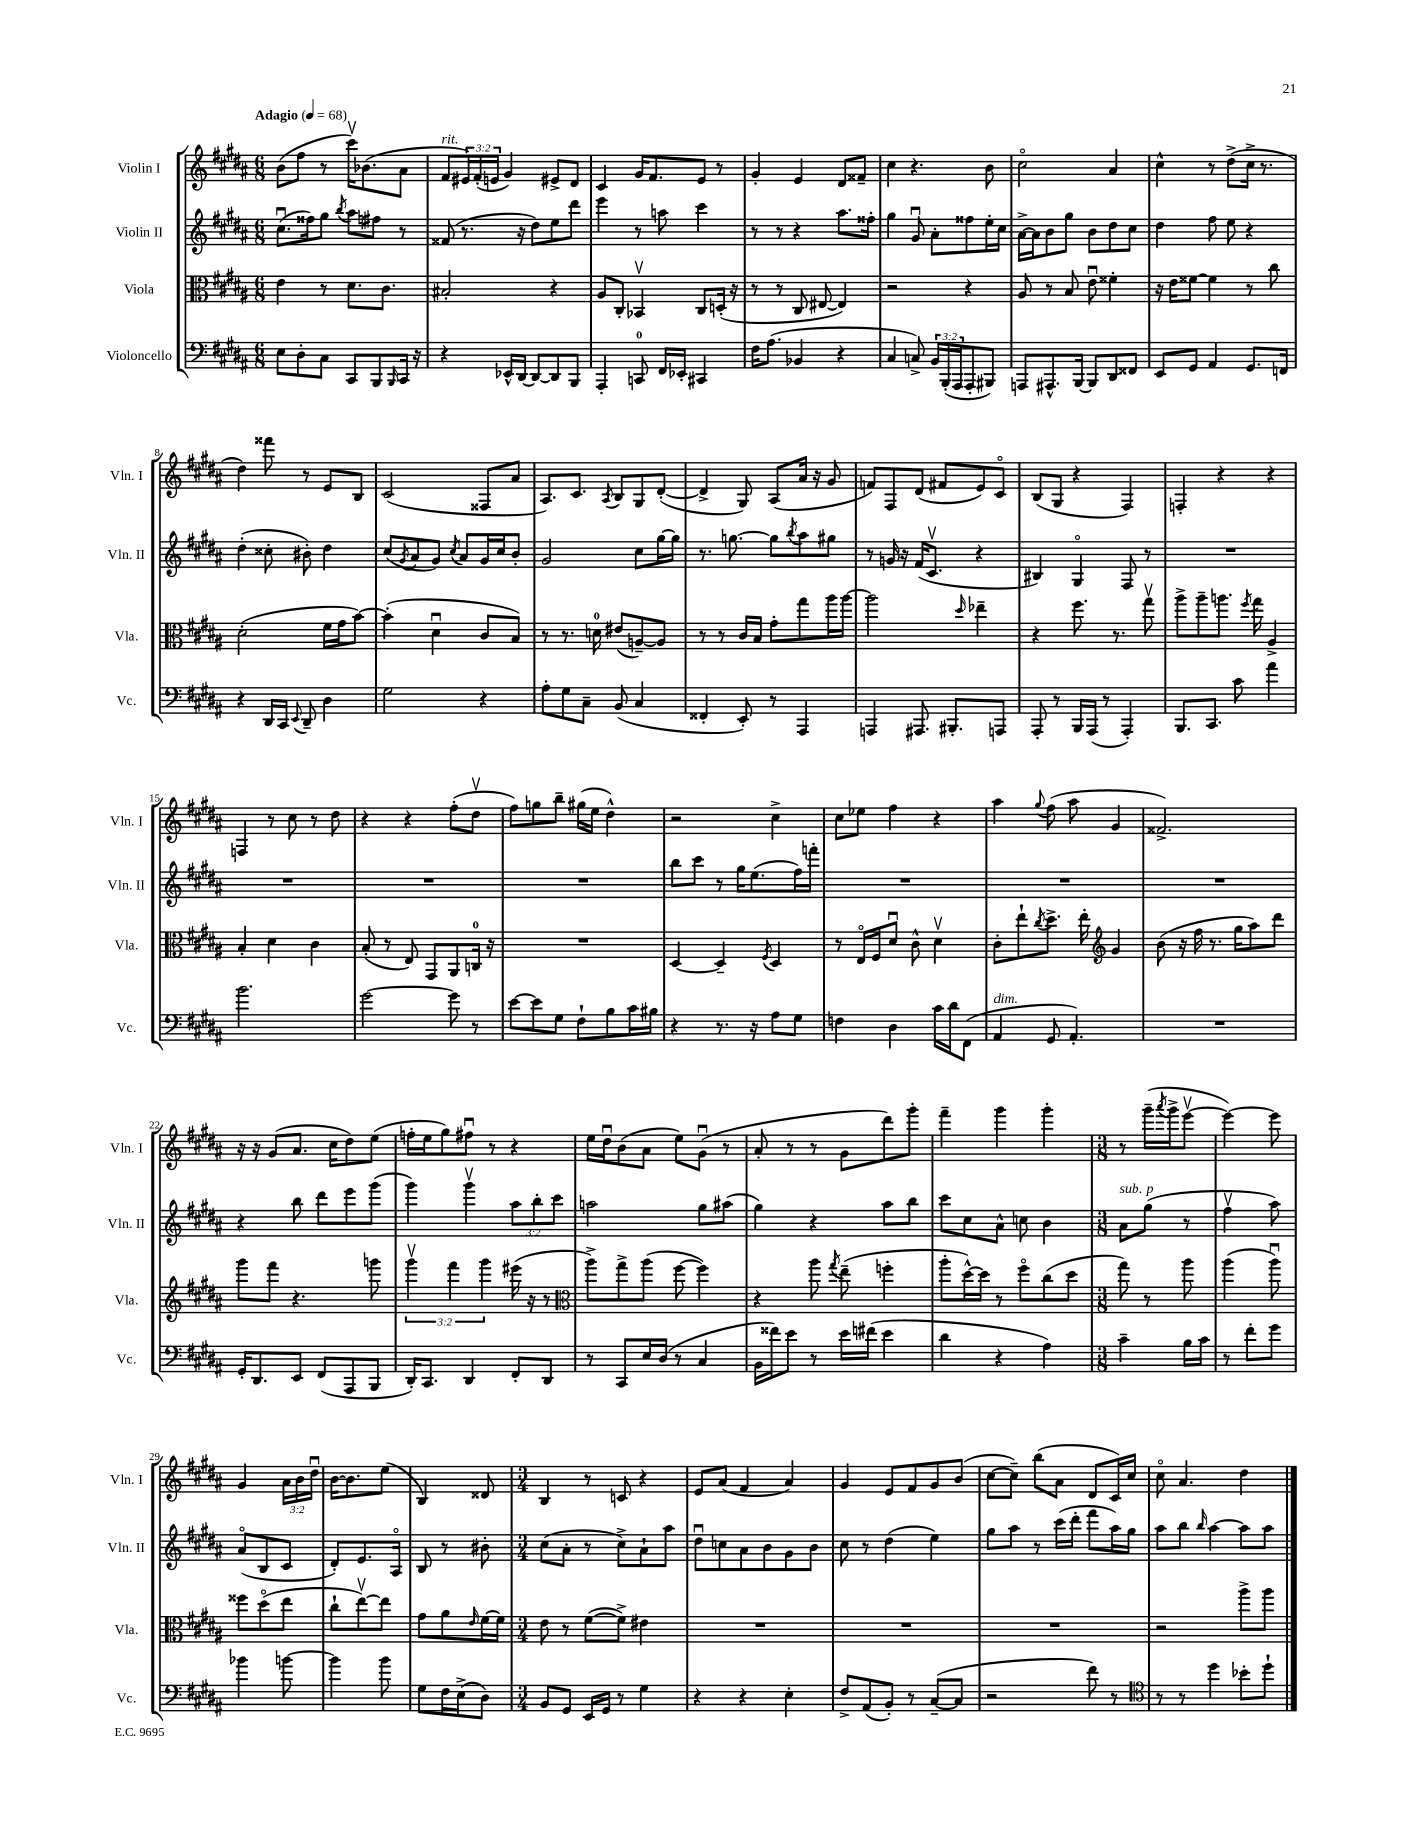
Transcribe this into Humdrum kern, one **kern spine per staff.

**kern	**kern	**kern	**kern
*part4	*part3	*part2	*part1
*staff4	*staff3	*staff2	*staff1
*I"Violoncello	*I"Viola	*I"Violin II	*I"Violin I
*I'Vc.	*I'Vla.	*I'Vln. II	*I'Vln. I
*clefF4	*clefC3	*clefG2	*clefG2
*k[f#c#g#d#a#]	*k[f#c#g#d#a#]	*k[f#c#g#d#a#]	*k[f#c#g#d#a#]
*M6/8	*M6/8	*M6/8	*M6/8
*MM68	*MM68	*MM68	*MM68
=1	=1	=1	=1
!	!	!	!LO:TX:a:B:t=Adagio
8E\L	4e\	(8.cc#u\L	(8b\L
8D#'\	.	.	8ff#\J
.	.	16ff##X\k)	.
8C#\J	8r	8gg#\J	8r
.	.	8qbb/	.
8CC#/L	8.d#\L	8aa#\L	16ccc#v\KL)
.	.	.	(8.b-X\
8BBB/	.	8ff#X\J	.
.	8.c#\J	.	.
16qqBBB/	.	.	.
16CC#/Jk	.	8r	8a#\J
16r	.	.	.
=2	=2	=2	=2
!	!	!	!LO:TX:a:i:t=rit.
4r	2B#X'/	(8f##X/	8f#/L
.	.	8.r	24e#X/L)
.	.	.	(24f#'/
.	.	.	24en/JJ
16EE-X^^/LL	.	.	4g#/)
[16DD#/JJ	.	16r	.
8DD#/L_	.	8dd#\L)	.
8DD#/]	4r	8ee\	8e#X^/L
8BBB/J	.	8ddd#\J	8d#/J
=3	=3	=3	=3
4AAA#'/	8A#/L	4eee\	4c#/
.	8C#'/J	.	.
8CCn/	4BB-Xv/	8r	16g#/KL
.	.	.	8.f#/
16FF#/LL	.	8aan\	.
16EE-X'/JJ	.	.	.
4CC#X/	8C#/L	4ccc#\	8e/J
.	(16Dn'/Jk	.	8r
.	16r	.	.
=4	=4	=4	=4
16F#\KL	8r	8r	4g#'/
(8.A#\J	.	.	.
.	8r	8r	.
4BB-X/	8C#/	4r	4e/
.	[8E#X/	.	.
4r	4E#/])	8.aa#\L	8d#/L
.	.	.	8f##X~/J
.	.	16ff##X'\Jk	.
=5	=5	=5	=5
4C#/	2r	4gg#\	4cc#\
8Cn^/)	.	8g#u/	4.r
24BB/LL	.	8a#'\L	.
(24BBB'/	.	.	.
24AAA#/J	.	.	.
8AAA#'/	4r	8ff##X\	.
8BBB#X/J)	.	16ee'\L	8b\
.	.	16cc#\JJ	.
=6	=6	=6	=6
8AAAn/L	8A#/	[16a#^\LL	2cc#\
.	.	16a#\J]	.
8.AAA#X^^/	8r	8b\	.
.	8B/	8gg#\J	.
[16BBB/Jk	.	.	.
8BBB/L]	8eu\	8b\L	.
8DD#/	4f##X'\	8dd#\	4a#/
8FF##X/J	.	8cc#\J	.
=7	=7	=7	=7
8EE/L	16r	4dd#\	4cc#^^\
.	16e\KL	.	.
8GG#/J	[8f##X\J	.	.
4AA#/	4f##\]	8ff#\	8r
.	.	8ee\	(8dd#^\L
8.GG#/L	8r	4r	16cc#^\Jk
.	.	.	8.r
.	8cc#\	.	.
16FFn/Jk	.	.	.
!!LO:LB:g=z
=8	=8	=8	=8
4r	(2d#'\	(4dd#'\	4dd#\)
16DD#/LL	.	8cc##X'\	8fff##X\
16CC#/JJ	.	.	.
8qqEE/	.	.	.
8DD#~/	.	8b#X'\)	8r
4D#\	16f#\LL	4dd#\	8e/L
.	16g#\J	.	.
.	[8b\J)	.	8B/J
=9	=9	=9	=9
2G#\	(4b'\]	(8cc#/L	(2c#/
.	.	8qg#/	.
.	.	8a#/	.
.	4d#u\	8g#/J)	.
.	.	8qcc#/	.
.	.	8a#/L	.
4r	8c#/L	16g#/L	8F##X/L
.	.	16cc#/J	.
.	8B/J)	8b'/J	8a#/J
=10	=10	=10	=10
8A#'\L	8r	2g#/	8.A#/L)
8G#\	8.r	.	.
.	.	.	8.c#/J
8C#~\J	.	.	.
.	16dn\	.	.
.	.	.	8qA#/
(8BB/	(8e#X/L	.	8B/L
4C#/	[8An~/)	8cc#\L	8G#/
.	8A/J]	[16gg#\L	([8d#'/J
.	.	16gg#\JJ]	.
=11	=11	=11	=11
4FF##X'/	8r	8.r	4d#^/]
.	8r	.	.
.	.	[8.ggn\	.
8EE'/)	16c#/LL	.	8G#/)
.	16B/JJ	.	.
8r	8g#'\L	8gg\L]	(8A#/L
.	.	8qbb/	.
4AAA#/	8gg#\	8aa#\	16a#/Jk
.	.	.	16r
.	16aa#\L	8gg#X\J	8g#/
.	[16aa#\JJ	.	.
=12	=12	=12	=12
4AAAn/	2aa#\]	8r	8fn/L)
.	.	16gn/	8F#/
.	.	16r	.
8.AAA#X/	.	(16f#/KL	(8d#/J
.	.	8.c#v/J	.
.	.	.	8f#X/L
8.BBB#X'/L	.	.	.
.	16qqdd#/	.	.
.	4ee-X~\	4r	8e/)
8AAAn/J	.	.	8c#/J
=13	=13	=13	=13
8AAA#'/	4r	4B#X/)	(8B/L
8r	.	.	8G#/J
16BBB/LL	8.ff#\	4G#/	4r
(16AAA#/JJ	.	.	.
8r	.	.	.
.	8.r	.	.
4AAA#'/)	.	8F#/	4F#/)
.	8gg#v\	8r	.
=14	=14	=14	=14
8.BBB/L	8aa#^\L	2.r	4Fn'/
.	8aa#~\	.	.
8.CC#/J	.	.	.
.	8.aan\J	.	4r
8c#\	.	.	.
.	8qff#/	.	.
.	16gg#\	.	.
4a#\	4A#^/	.	4r
!!LO:LB:g=z
=15	=15	=15	=15
2.b\	4B'/	2.r	4Fn/
.	4d#\	.	8r
.	.	.	8cc#\
.	4c#\	.	8r
.	.	.	8dd#\
=16	=16	=16	=16
[2g#\	(8B'/	2.r	4r
.	8r	.	.
.	8E/)	.	4r
.	8GG#/L	.	.
8g#\]	8AA#/	.	(8ff#'\L
8r	16Cn/Jk	.	8dd#v\J
.	16r	.	.
=17	=17	=17	=17
[8e\L	2.r	2.r	8ff#\L)
8e\]	.	.	8ggn\
8G#\J	.	.	8bb~\J
8F#`\L	.	.	(16gg#X\LL
.	.	.	16ee\JJ
8B\	.	.	4dd#^^\)
16c#\L	.	.	.
16B#X\JJ	.	.	.
=18	=18	=18	=18
4r	[4D#/	8bb\L	2r
.	.	8ccc#\J	.
8.r	4D#~/]	8r	.
.	.	16gg#\KL	.
16r	.	(8.ee\	.
.	8qF#/	.	.
8A#\L	4D#/	.	4cc#^\
8G#\J	.	16ff#\L)	.
.	.	16fffn'\JJ	.
=19	=19	=19	=19
4Fn\	8r	2.r	8cc#\L
.	16E/LL	.	8ee-X\J
.	16F#/J	.	.
4D#\	8d#u/J	.	4ff#\
.	8c#^^\	.	.
16c#\LL	4d#v\	.	4r
16d#\J	.	.	.
(8FF#\J	.	.	.
=20	=20	=20	=20
!LO:TX:a:i:t=dim.	!	!	!
4AA#/	8c#'\L	2.r	4aa#\
.	8ee`\	.	.
.	8qcc#/	.	8qqgg#/
8GG#/	8.dd#^\J	.	(8ff#\
4.AA#'/)	.	.	8aa#\
.	16ee'\	.	.
*	*clefG2	*	*
.	4g#/	.	4g#/
=21	=21	=21	=21
2.r	(8b\	2.r	2.f##X^/)
.	16r	.	.
.	16ff#\	.	.
.	8.r	.	.
.	16gg#\KL	.	.
.	8aa#\)	.	.
.	8ddd#\J	.	.
!!LO:LB:g=z
=22	=22	=22	=22
16GG#'/KL	8ggg#\L	4r	16r
8.DD#/	.	.	16r
.	8fff#\J	.	(8g#/L
8EE/J	4.r	8bb\	8.a#/J
(8FF#/L	.	8ddd#\L	.
.	.	.	16cc#\KL
8AAA#/	.	8eee\	8dd#\)
8BBB/J	8gggn\	(8ggg#\J	(8ee\J
=23	=23	=23	=23
16DD#'/KL)	6ggg#v\	4ggg#\)	16ffn'\LL
8.CC#/J	.	.	16ee\J
.	.	.	8gg#\)
.	6fff#\	.	.
4DD#/	.	4ggg#v\	8ff#Xu\J
.	6ggg#\	.	.
.	.	.	8r
8FF#'/L	(16eee#X\	12aa#\L	4r
.	16r	.	.
.	.	12bb'\	.
8DD#/J	8r	.	.
.	.	12ccc#\J	.
=24	=24	=24	=24
*	*clefC3	*	*
8r	8aa#^\L)	2aan\	16ee\LL
.	.	.	16dd#u\J
8CC#/L	8gg#^\	.	(8b\
16E/L	(8aa#\J	.	8a#\J
(16D#/JJ	.	.	.
8r	[8ff#\	.	8ee\L)
4C#/	4ff#\])	8gg#\L	(8g#u\J
.	.	(8aa#X\J	8r
=25	=25	=25	=25
16BB\LL	4r	4gg#\)	8a#'/
16f##X\J)	.	.	.
8e\J	.	.	8r
8r	8aa#\	4r	8r
.	8qgg#/	.	.
16e\LL	(8ee~\	.	8g#\L
(16f#X\JJ	.	.	.
4e\	4ffn'\	8aa#\L	8ddd#\)
.	.	8bb\J	8ggg#'\J
=26	=26	=26	=26
4d#\	8aa#'\L	8ccc#\L	4fff#~\
.	[16dd#^^\L)	8cc#\	.
.	16dd#\JJ]	.	.
4r	8r	8a#^^\J	4ggg#\
.	8ff#\L	8ccn\	.
4A#\)	(8cc#\	4b\	4ggg#'\
.	8dd#\J	.	.
=27	=27	=27	=27
*M3/8	*M3/8	*M3/8	*M3/8
!	!	!LO:TX:a:i:t=sub. p	!
4c#~\	8gg#\)	8a#\L	8r
.	8r	(8gg#\J	(16ggg#~\LL
.	.	.	8qaaa#/
.	.	.	16ggg#^\J
16B\LL	8aa#\	8r	[8eeev\J
16c#\JJ	.	.	.
=28	=28	=28	=28
8r	(4aa#\	4ff#v\	4eee\_)
8f#'\L	.	.	.
8g#\J	8aa#u\)	8aa#\)	8eee\]
!!LO:LB:g=z
=29	=29	=29	=29
4b-X\	8ff##X\L	(8a#/L	4g#/
.	(8dd#\	8B/	.
[8bn\	8ee\J	8c#/J	24a#\LL
.	.	.	24b\
.	.	.	24dd#u\JJ
=30	=30	=30	=30
4b\]	8cc#`\L	8d#'/L)	[16b\KL
.	.	.	8.b\]
.	[8eev\)	8.e/	.
8b\	8ee\J]	.	(8ee\J
.	.	16A#/Jk	.
=31	=31	=31	=31
8G#\L	8g#\L	8B/	4B/)
16F#\L	8a#\	8r	.
(16E^\J	.	.	.
.	16qqe/	.	.
8D#\J)	[16f#\L	8b#X'\	8d##X/
.	16f#\JJ]	.	.
=32	=32	=32	=32
*M3/4	*M3/4	*M3/4	*M3/4
8BB/L	8e\	(8cc#\L	4B/
8GG#/J	8r	8a#'\J	.
16EE/LL	([8f#\L	8r	8r
16GG#/JJ	.	.	.
8r	8f#^\J])	8cc#^\L)	8cn/
4G#\	4e#X\	8a#`\	4r
.	.	8aa#\J	.
=33	=33	=33	=33
4r	2.r	8dd#u\L	8e/L
.	.	8ccn\	(8a#/J
4r	.	8a#\	4f#/
.	.	8b\	.
4E'\	.	8g#\	4a#/)
.	.	8b\J	.
=34	=34	=34	=34
8F#^/L	2.r	8cc#\	4g#/
(8AA#/	.	8r	.
8BB'/J)	.	(4dd#\	8e/L
8r	.	.	8f#/
([8C#~/L	.	4ee\)	8g#/
8C#/J]	.	.	(8b/J
=35	=35	=35	=35
2r	2.r	8gg#\L	[8cc#\L
.	.	8aa#\J	8cc#~\J])
.	.	8r	(8bb\L
.	.	(16ccc#\LL	8a#\J
.	.	16ddd#'\JJ	.
8f#\)	.	8fff#\L	8d#/L
8r	.	16aa#\L)	16c#/L)
.	.	16gg#\JJ	16cc#/JJ
=36	=36	=36	=36
*clefC4	*	*	*
8r	2r	8aa#\L	8cc#\
8r	.	8bb\J	4.a#/
.	.	16qqbb/	.
4dd#\	.	[4aa#\	.
8b-X'\L	8aa#^\L	8aa#\L]	4dd#\
8dd#`\J	8aa#\J	8aa#\J	.
==	==	==	==
*-	*-	*-	*-
